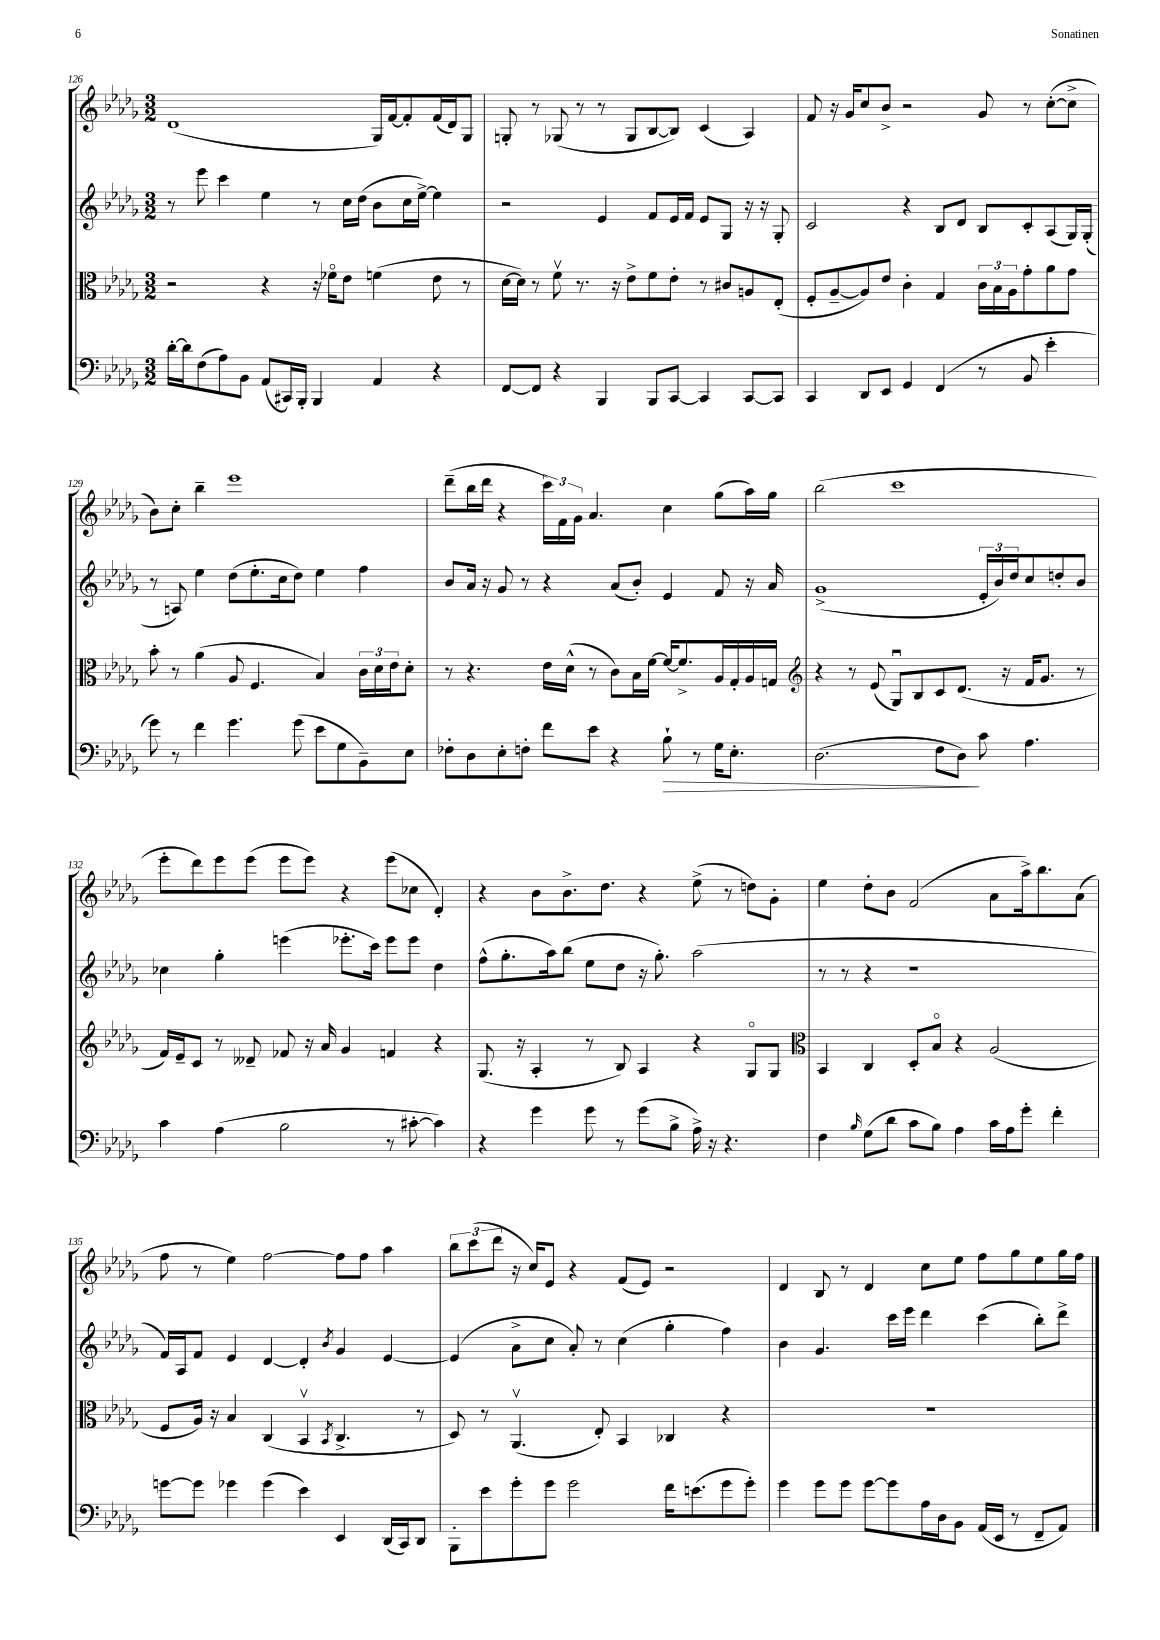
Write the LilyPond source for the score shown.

<<
\new StaffGroup <<
\new Staff = "s0" {
    \clef treble \key des \major \numericTimeSignature \time 3/2
    des'1( ges16) f'16~ f'8-. f'16( des'16) ges8 |
    g8-. r8 ges8( r8 r8 ges8 bes8~ bes8) c'4( aes4) |
    f'8 r16 ges'16 c''8 bes'8-> r2 ges'8 r8 c''8~-.( c''8-> |
    bes'8) c''8-. bes''4-- ees'''1 |
    des'''8--( bes''16 des'''16 r4 \tuplet 3/2 { c'''16) f'16 ges'16 } aes'4. c''4 ges''8( aes''16) ges''16 |
    bes''2( c'''1 |
    ees'''8-. des'''8) ees'''8 ees'''8( ees'''8 ees'''8) r4 ees'''8( ces''8 des'4-.) |
    r4 bes'8 bes'8.-> des''8. r4 ees''8->( r8 d''8) ges'8-. |
    ees''4 des''8-. bes'8 f'2( aes'8 aes''16->) bes''8. aes'8( |
    f''8 r8 ees''4) f''2~ f''8 f''8 aes''4 |
    \tuplet 3/2 { bes''8 c'''8( des'''8 } r16 c''16) ees'8 r4 f'8( ees'8) r2 |
    des'4 bes8 r8 des'4 c''8 ees''8 f''8 ges''8 ees''8 ges''16 f''16 \bar "|." |
}
\new Staff = "s1" {
    \clef treble \key des \major \numericTimeSignature \time 3/2
    r8 ees'''8 c'''4 ees''4 r8 c''16 des''16( bes'8 c''16 ees''16~->) ees''4 |
    r2 ees'4 f'8 ees'16 f'16 ees'8 ges8 r16 r16 ges8-. |
    c'2 r4 bes8 des'8 bes8 c'8-. aes8( ges16) ges16-.( |
    r8 a8) ees''4 des''8( ees''8.-. c''16 des''8) ees''4 f''4 |
    bes'8 aes'16 r16 ges'8 r8 r4 aes'8( bes'8-.) ees'4 f'8 r16 aes'16 |
    ges'1->( \tuplet 3/2 { ees'16-. bes'16) des''16 } c''8 d''8-. bes'8 |
    ces''4 ges''4-. e'''4( ees'''8.-. c'''16) ees'''8 ees'''8 des''4 |
    f''8-^( ges''8.-. aes''16) bes''8( ees''8 des''8 r16 ges''8.-.) aes''2( |
    r8 r8 r4 r1 |
    f'16) aes16 f'8 ees'4 des'4~ des'4-. \acciaccatura { bes'8 } ges'4 ees'4~ |
    ees'4( aes'8-> c''8 aes'8-.) r8 c''4( ges''4-. f''4) |
    bes'4 ges'4. c'''16 ees'''16 des'''4 c'''4( bes''8-.) des'''8-> \bar "|." |
}
\new Staff = "s2" {
    \clef alto \key des \major \numericTimeSignature \time 3/2
    r2 r4 r16 fes'16\flageolet ees'8 f'4( ees'8 r8 |
    des'16~ des'16) r8 f'8\upbow r8. r16 ees'8-> f'8 ees'8-. r8 cis'8 a8 ees8-.( |
    f8-. aes8~-- aes8) ees'8 c'4-. ges4 \tuplet 3/2 { c'16 bes16 aes16 } ges'8-. aes'8 ges'8 |
    bes'8-. r8 aes'4( aes8 f4. bes4) \tuplet 3/2 { c'16 des'16 ees'16 } des'8-. |
    r8 r4. ees'16 des'16-^( r8 c'8) bes16 f'16~ f'16~ f'8.-> aes16 ges16-. aes16 g16 |
    \clef treble r4 r8 ees'8( ges8\downbow) bes8 c'8 des'8.( r16 f'16 ges'8. r8 |
    f'16) ees'16-- c'8 r8 deses'8-- fes'8 r16 aes'16 ges'4 f'4 r4 |
    ges8.( r16 aes4-. r8 bes8) aes4 r4 ges8\flageolet ges8 |
    \clef alto bes,4 c4 des8-. bes8\flageolet r4 aes2( |
    f8 aes16) r16 bes4 c4( bes,4\upbow \acciaccatura { bes,8 } c4.-> r8 |
    des8) r8 aes,4.\upbow( ees8-.) bes,4 ces4 r4 |
    R1. \bar "|." |
}
\new Staff = "s3" {
    \clef bass \key des \major \numericTimeSignature \time 3/2
    des'16~-. des'16 f8( aes8) bes,8 aes,8( cis,16) bes,,16-. bes,,4 aes,4 r4 |
    f,8~ f,8 r4 bes,,4 bes,,8 c,8~ c,4 c,8~ c,8 |
    c,4 des,8 ees,8 ges,4 f,4( r8 bes,8 ees'4-. |
    ges'8) r8 f'4 ges'4. ges'8( ees'8 ges8 bes,8--) ees8 |
    fes8-. des8 ees8-. f8-. f'8 ees'8 r4 bes8-!\> r8 ges16 ees8.-. |
    des2.( f8 des8\!) c'8 aes4. |
    c'4 aes4( bes2 r8 cis'8~-. cis'4) |
    r4 ges'4 ges'8 r8 ges'8( bes8-> aes16->) r16 r4. |
    f4 \grace { bes16 } ges8( des'8 c'8 bes8) aes4 c'16 aes16 ges'8-. f'4-. |
    g'8~ g'8 ges'4 ges'4( ees'4) ees,4 des,16( c,16) des,8 |
    bes,,8-. ees'8 ges'8-. ges'8 ges'2 f'16 e'8.( ges'8 ges'8-.) |
    ges'4 ges'8 ges'8 ges'8~ ges'8 aes16 des16 bes,8 aes,16( ees,16 r8 f,8-- aes,8) \bar "|." |
}
>>
>>
\layout { \context { \Score currentBarNumber = #126 } }
